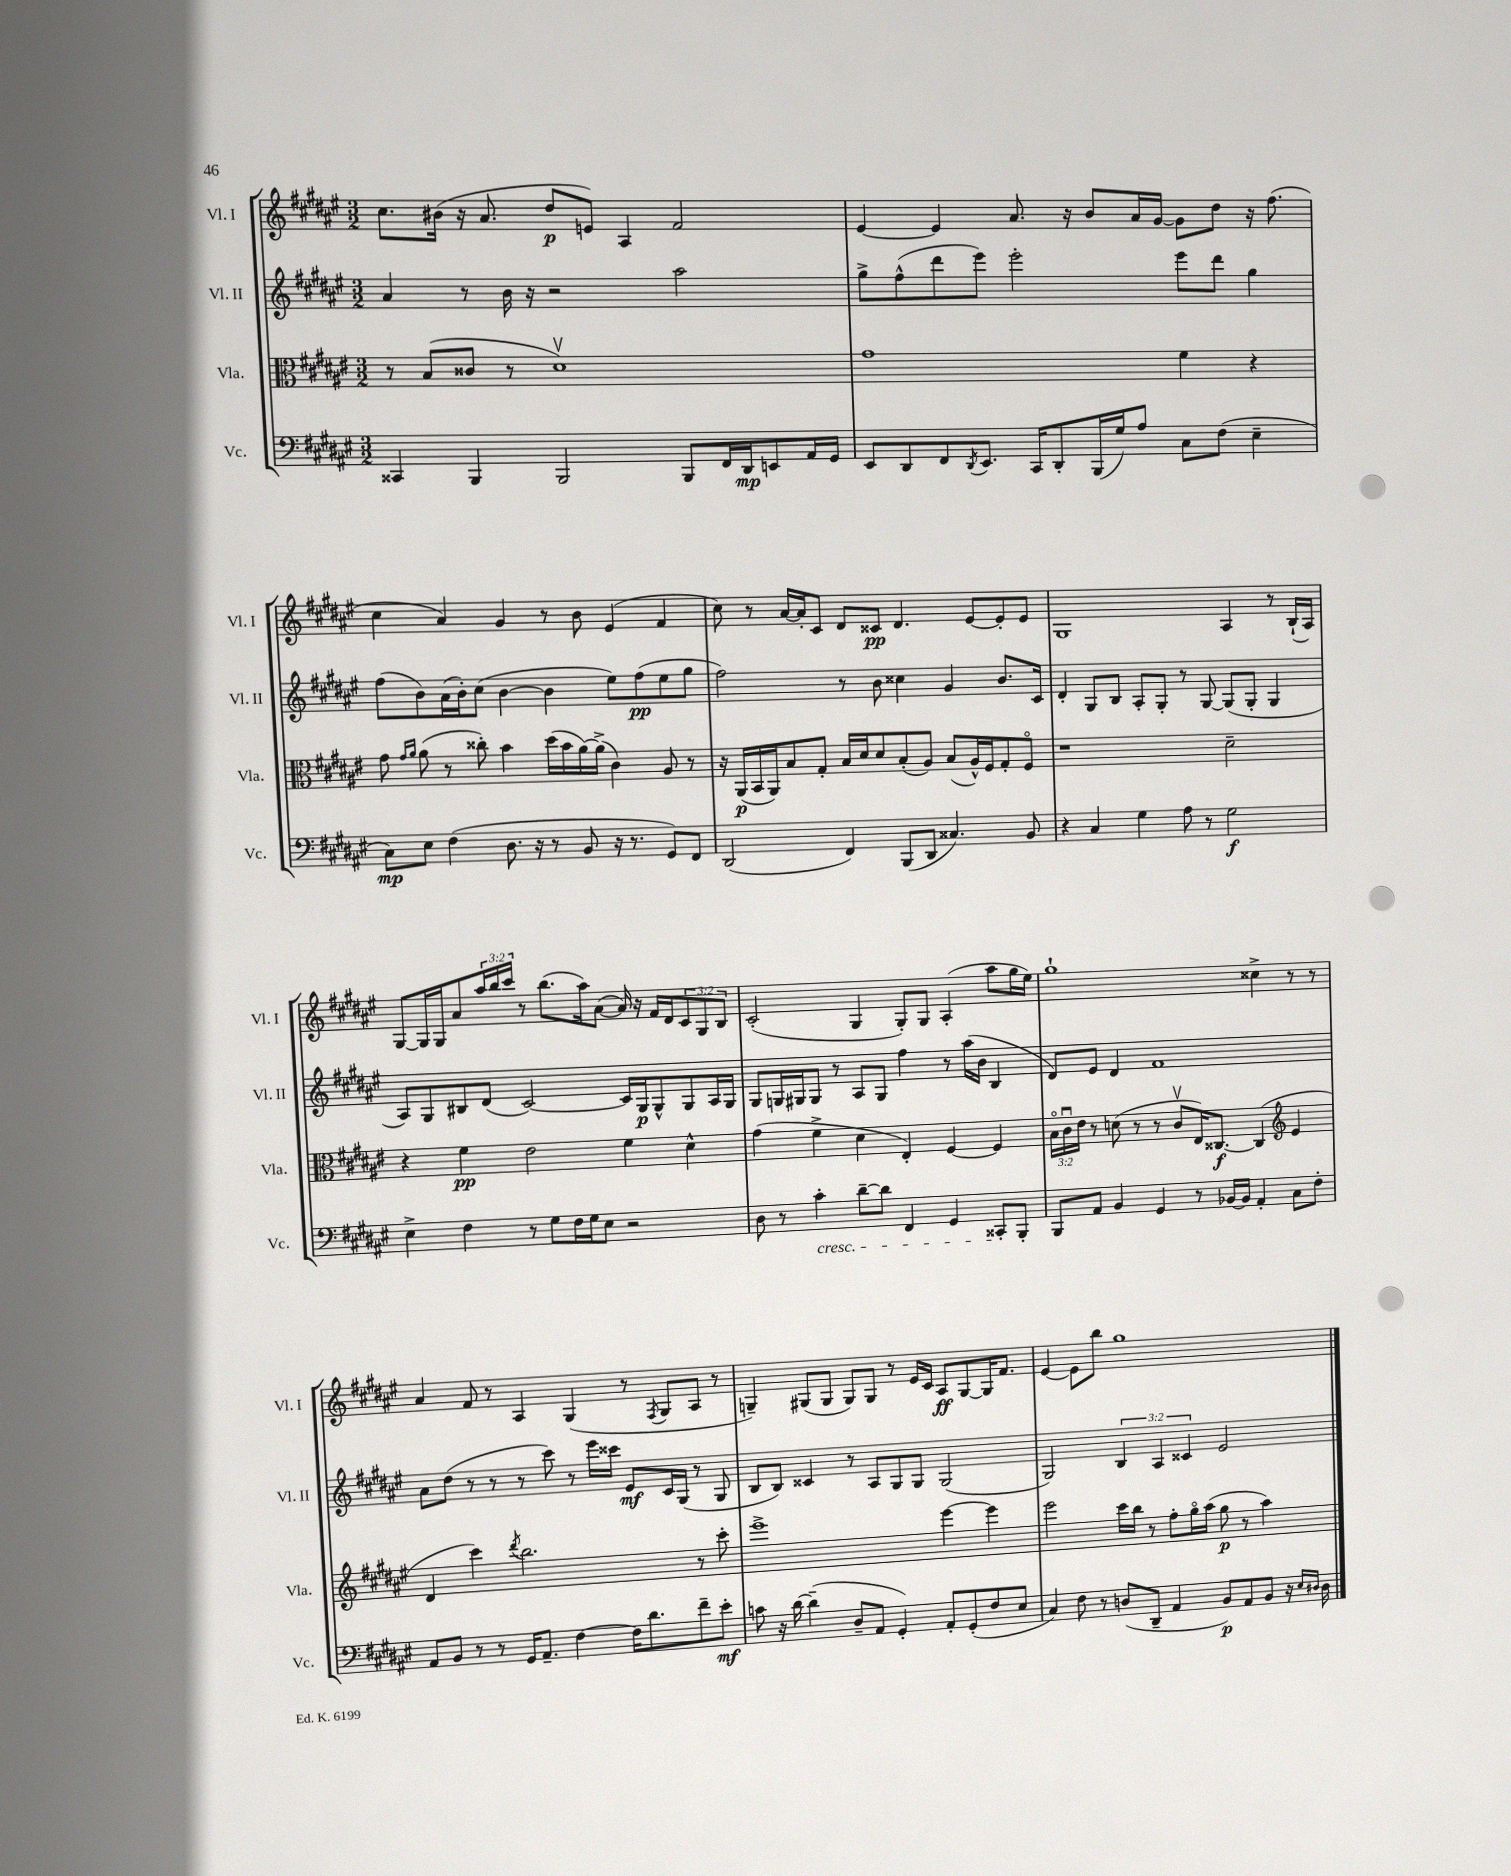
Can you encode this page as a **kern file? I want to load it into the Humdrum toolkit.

**kern	**kern	**kern	**kern
*staff4	*staff3	*staff2	*staff1
*clefF4	*clefC3	*clefG2	*clefG2
*k[f#c#g#d#a#e#]	*k[f#c#g#d#a#e#]	*k[f#c#g#d#a#e#]	*k[f#c#g#d#a#e#]
*M3/2	*M3/2	*M3/2	*M3/2
4CC##/	8r	4a#/	8.cc#\L
.	(8B/L	.	.
.	.	.	(16b#\Jk
4BBB/	8c##/J	8r	16r
.	.	.	8.a#/
.	8r	16b\	.
.	.	16r	.
2BBB/	1d#v)	2r	8dd#/L
.	.	.	8e/J)
.	.	.	4A#/
8BBB/L	.	2aa#\	2f#/
16FF#/L	.	.	.
16DD#/J	.	.	.
8EE/	.	.	.
16AA#/L	.	.	.
16GG#/JJ	.	.	.
=	=	=	=
8EE#/L	1g#	8gg#^\L	[4e#/
8DD#/	.	(8ff#^^\	.
8FF#/	.	8ddd#\	4e#/]
8qDD#/	.	.	.
8.EE#/J	.	8eee#\J)	.
.	.	2eee#'\	8.a#/
16CC#/LK	.	.	.
8DD#'/	.	.	.
.	.	.	16r
(16BBB/L	.	.	8b/L
16G#/J)	.	.	.
8A#/J	.	.	16a#/L
.	.	.	[16g#/JJ
8C#\L	4f#\	8eee#\L	8g#\]L
(8F#\J	.	8ddd#\J	8dd#\J
4E#~\	4r	4gg#\	16r
.	.	.	(8.ff#\
=	=	=	=
8C#\L)	8g#\	(8ff#\L	4cc#\
.	16qqg#/LL	.	.
.	16qqa#/JJ	.	.
8E#\J	(8a#\	8b\)	.
(4F#\	8r	(16a#\L	4a#/)
.	.	16b'\J)	.
.	8cc##'\)	(8cc#\J	.
8.D#\	4b\	[4b\	4g#/
16r	.	.	.
8r	(16dd#\LL	4b\]	8r
.	16b\	.	.
8BB/	[16a#\)	.	8b\
.	(16a#^\]JJ	.	.
16r	4c#\)	8ee#\L)	(4e#/
8.r	.	.	.
.	.	(8ff#\	.
8GG#/L)	8A#/	8ee#\	4f#/
8FF#/J	8r	8gg#\J	.
=	=	=	=
(2DD#/	16r	2ff#\)	8cc#\)
.	(16AA#/LL	.	.
.	16BB/	.	8r
.	16AA#/J)	.	.
.	8B/	.	[16a#/LL
.	.	.	16a#'/]J
.	8G#'/J	.	8c#/J
4FF#/)	16B/LL	8r	8d#/L
.	16d#/J	.	.
.	8d#/	8b\	8c##/J
(8BBB/L	(8B'/	4cc##\	4.d#/
8DD#/J	8A#/J)	.	.
4.C##/)	(8B/L	4g#/	.
.	16A#^^/L)	.	[8e#/L
.	16F#/J	.	.
.	8G#'/	8.b/L	8e#'/]
8BB/	8F#o/J	.	8e#/J
.	.	16c#/Jk	.
=	=	=	=
4r	1r	4d#'/	1G#
4C#/	.	8G#/L	.
.	.	8B/J	.
4G#\	.	8A#'/L	.
.	.	8G#'/J	.
8A#\	.	8r	.
8r	.	[8G#/	.
2G#\	2d#~\	(8G#/]L	4A#/
.	.	8G#'/J	.
.	.	4G#/	8r
.	.	.	(16B`/LL
.	.	.	16A#/JJ)
=	=	=	=
4E#^\	4r	8A#/L)	[8G#/L
.	.	8G#/	16G#/]L
.	.	.	16G#/J
4F#\	4f#\	8B#/	8a#/
.	.	(8d#/J	24aa#/L
.	.	.	24bb/
.	.	.	24ccc#/JJ
8r	2e#\	[2c#/)	8r
8G#\L	.	.	(8.bb\L
16F#\L	.	.	.
16G#\J	.	.	16aa#\k)
8E#\J	.	.	([8a#\J
2r	4f#\	16c#/]LL	16a#/])
.	.	16G#/J	16r
.	.	8G#^^/	16f#/LL
.	.	.	16d#/J
.	4d#^^\	8G#/	12c#/
.	.	.	12G#/
.	.	16A#/L	.
.	.	.	12B/J
.	.	16G#/JJ	.
=	=	=	=
8D#\	(4g#\	8G#/L	(2c#'/
8r	.	16G/L	.
.	.	16G#/J	.
4c#'\	4f#^\	8G#/J	.
.	.	8r	.
[8d#~\L	4d#\	8A#/L	4G#/
8d#\]J	.	8G#/J	.
4FF#/	4E#'/)	4ff#\	8G#'/L)
.	.	.	8G#/J
4GG#/	[4F#/	8r	(4A#'/
.	.	(16aa#\LL	.
.	.	16b\JJ	.
8CC##'/L	4F#/]	4B/	8aa#\L
8BBB'/J	.	.	16gg#\L
.	.	.	16ee#\JJ)
=	=	=	=
8BBB/L	24Bo\LL	8d#/L)	1gg#`
.	24c#u\	.	.
.	24e#\JJ	.	.
8AA#/J	8r	8e#/J	.
4BB/	(8d\	4d#/	.
.	8r	.	.
4GG#/	8r	1f#	.
.	8c#v/L	.	.
8r	16E#/K)	.	.
.	[8.C##/J	.	.
[16BB-/LL	.	.	.
16BB-/]JJ	.	.	.
4AA#'/	(4C##/]	.	4cc##^\
*	*clefG2	*	*
8C#\L	4e#/	.	8r
8F#'\J	.	.	8r
=	=	=	=
8AA#/L	4d#/	8a#\L	4a#/
8BB/J	.	(8dd#\J	.
8r	4ccc#\)	8r	8f#/
8r	.	8r	8r
.	8qddd#/	.	.
16GG#/LK	2.bb\	8r	4A#/
8.AA#~/J	.	.	.
.	.	8ccc#\)	.
[4F#\	.	8r	(4G#/
.	.	16eee#\LL	.
.	.	16ccc##\JJ	.
16F#\]LK	.	8e#/L	8r
8.d#\	.	.	.
.	.	.	8qF#/
.	.	16c#/L	8G#/L
.	.	(16G#/JJ	.
8f#~\	8r	8r	8A#/J
8e#'\J	8ccc#'\	8G#/	8r
=	=	=	=
8c\	1eee#^	8B/L	4G~/)
16r	.	8B/J)	.
[16d#\	.	.	.
(4d#~\]	.	4c##/	(8G#/L
.	.	.	8G#/J
8D#~/L	.	8r	8G#/L)
8AA#/J	.	8A#/L	8G#/J
4GG#'/)	.	8G#/	8r
.	.	8G#/J	16e#/LL
.	.	.	16c#/JJ
8AA#'/L	[4eee#\	(2G#/	8A#/L
(8GG#'/	.	.	[8G#/
8F#/	4eee#\]	.	16G#/]K
.	.	.	8.f#/J
8E#/J	.	.	.
=	=	=	=
4C#/)	2eee#\	2G#/)	[4e#/
8F#\	.	.	8e#\]L
8r	.	.	8bb\J
(8D/L	16ccc#\LL	6B/	1gg#
.	16bb\JJ	.	.
8DD#~/J	8r	.	.
.	.	6A#/	.
4AA#/	8ff#'\L	.	.
.	.	6c##/	.
.	16gg#o\L	.	.
.	(16aa#\JJ	.	.
8BB/L)	8gg#\	2e#/	.
8AA#/	8r	.	.
8BB/J	4aa#\)	.	.
16r	.	.	.
16qqE#/LL	.	.	.
16qqD#/JJ	.	.	.
16D#\	.	.	.
==	==	==	==
*-	*-	*-	*-
